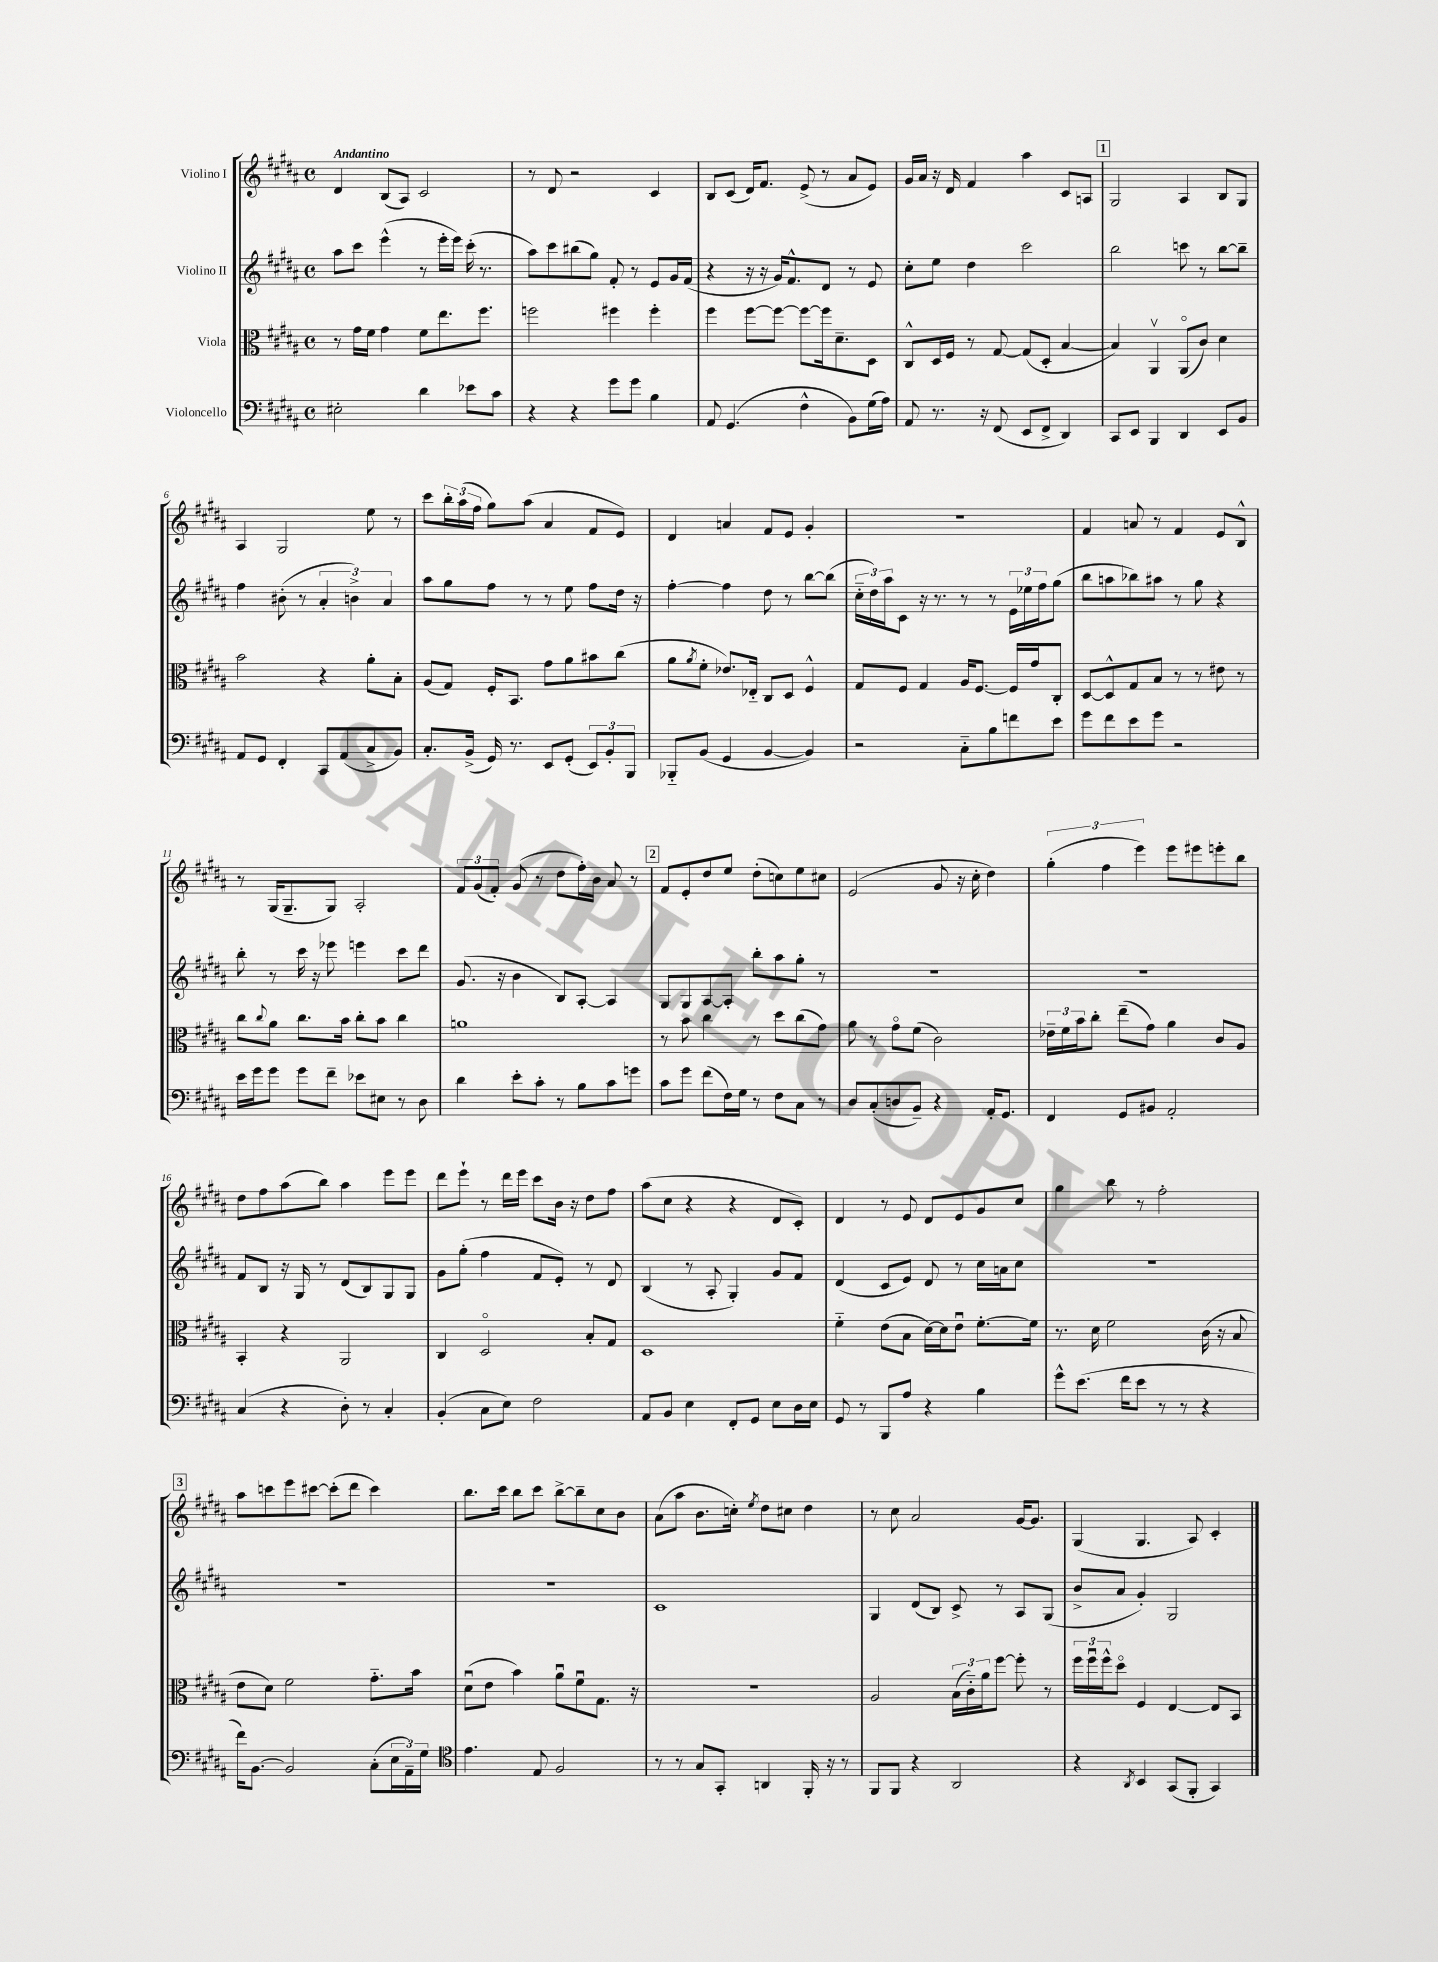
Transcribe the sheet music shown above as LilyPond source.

<<
\new StaffGroup <<
\new Staff = "s0" \with { instrumentName = "Violino I" } {
    \clef treble \key b \major \defaultTimeSignature \time 4/4 \tempo "Andantino"
    dis'4 b8( ais8) cis'2 |
    r8 dis'8 r2 cis'4 |
    b8 cis'8( dis'16) fis'8. e'8->( r8 ais'8 e'8) |
    gis'16 ais'16 r16 dis'16 fis'4 ais''4 cis'8 a8 |
    \mark \markup { \box "1" } gis2 ais4 b8 gis8 |
    ais4 gis2 e''8 r8 |
    cis'''8 \tuplet 3/2 { b''16-. ais''16( fis''16 } gis''8) ais''8( ais'4 fis'8 e'8) |
    dis'4 a'4 fis'8 e'8 gis'4-. |
    r1 |
    fis'4 a'8 r8 fis'4 e'8 b8-^ |
    r8 gis16( gis8.-- gis8) ais2-. |
    \tuplet 3/2 { fis'8 gis'8( fis'8-.) } gis'8( r8 dis''8 fis''16-.) b'16 ais'8 r8 |
    \mark \markup { \box "2" } fis'8 e'8-. dis''8 e''8 dis''8-.( c''8) e''8 cis''8 |
    e'2( gis'8 r16 cis''16-. dis''4) |
    \tuplet 3/2 { gis''4-.( fis''4 e'''4) } e'''8 eis'''8 e'''8-. b''8 |
    dis''8 fis''8 ais''8( b''8) ais''4 e'''8 e'''8 |
    dis'''8 e'''8-! r8 dis'''16 e'''16 cis'''8 b'16 r16 dis''8 fis''8 |
    ais''8( cis''8 r4 r4 dis'8 cis'8-.) |
    dis'4 r8 e'8 dis'8 e'8 gis'8 cis''8 |
    gis''4 b''8 r8 fis''2-. |
    \mark \markup { \box "3" } ais''8 c'''8 e'''8 cis'''8~ cis'''8-.( dis'''8 cis'''4) |
    b''8. cis'''16 b''8 cis'''8 b''8~-> b''8-- cis''8 b'8 |
    ais'8( ais''8 b'8. c''16-.) \acciaccatura { e''8 } dis''8 cis''8 dis''4 |
    r8 cis''8 ais'2 gis'16~ gis'8. |
    gis4( gis4. ais8) cis'4-. \bar "|." |
}
\new Staff = "s1" \with { instrumentName = "Violino II" } {
    \clef treble \key b \major \defaultTimeSignature \time 4/4
    ais''8 cis'''8 e'''4-^( r8 e'''16-. e'''16) cis'''16-.( r8. |
    ais''8) cis'''8 bis''8( gis''8) fis'8-. r8 e'8 gis'16 fis'16( |
    r4 r16 r16 gis'16) fis'8.-^ dis'8 r8 e'8 |
    cis''8-. e''8 dis''4 cis'''2 |
    \mark \markup { \box "1" } b''2 c'''8 r8 b''8~ b''8-- |
    fis''4 bis'8-.( r8 \tuplet 3/2 { ais'4-. b'4->) ais'4 } |
    ais''8 gis''8 fis''8 r8 r8 e''8 fis''8 dis''16 r16 |
    fis''4~-. fis''4 dis''8 r8 b''8~ b''8( |
    \tuplet 3/2 { cis''16-_ dis''16) ais''16 } cis'8 r16 r8. r8 r8 \tuplet 3/2 { e'16 ees''16 fis''16 } gis''8( |
    b''8 a''8 bes''8) ais''8 r8 gis''8 r4 |
    b''8-. r8 cis'''16 r16 ees'''8 e'''4 cis'''8 dis'''8 |
    gis'8.( r16 b'4 b8) ais8~-. ais4 |
    \mark \markup { \box "2" } gis8 gis8 ais8~ ais8-. b''8-. ais''8 gis''8-. r8 |
    R1 |
    R1 |
    fis'8 b8 r16 gis16 r8 dis'8( b8) gis8 gis8 |
    gis'8 gis''8-.( fis''4 fis'8 e'8-.) r8 dis'8 |
    b4( r8 ais8-. gis4-.) gis'8 fis'8 |
    dis'4( cis'8 e'8) dis'8 r8 cis''16 a'16 cis''8 |
    R1 |
    \mark \markup { \box "3" } R1 |
    R1 |
    cis'1 |
    gis4 dis'8( b8) cis'8-> r8 ais8 gis8( |
    b'8-> ais'8 gis'4-.) gis2 \bar "|." |
}
\new Staff = "s2" \with { instrumentName = "Viola" } {
    \clef alto \key b \major \defaultTimeSignature \time 4/4
    r8 gis'16 fis'16 gis'4 fis'8 e''8. fis''8. |
    f''2 fis''4 fis''4-. |
    fis''4 fis''8~ fis''8~ fis''8~ fis''16 dis'8.-- dis8 |
    cis8-^ dis16 fis16 r8 gis8~ gis8( dis8-. b4~ |
    \mark \markup { \box "1" } b4) ais,4\upbow ais,8\flageolet( cis'8) dis'4 |
    b'2 r4 ais'8-. b8-. |
    ais8( gis8) fis16-. b,8. gis'8 ais'8 bis'8 cis''8( |
    ais'8 \acciaccatura { ais'8 } fis'8-. ees'8.) ees16-_ cis8 dis8 fis4-^ |
    gis8 fis8 gis4 ais16 fis8.~ fis16 gis'16 cis8-. |
    dis8~ dis8-^ gis8 b8 r8 r8 eis'8 r8 |
    cis''8 \appoggiatura { cis''8 } ais'8 cis''8. b'16 cis''8-. b'8 cis''4 |
    a'1 |
    \mark \markup { \box "2" } r8 b'8 cis''4 r8 dis''8 cis''8( gis'8) |
    ais'8 r8 gis'8\flageolet fis'8( cis'2) |
    \tuplet 3/2 { ees'16-- fis'16 b'16 } cis''8-. e''8--( gis'8) ais'4 cis'8 ais8 |
    b,4-. r4 ais,2 |
    cis4 dis2\flageolet b8-. gis8 |
    dis1 |
    fis'4-_ e'8( b8 dis'16~) dis'16 e'8\downbow fis'8.~-. fis'16 |
    r8. dis'16 fis'2 cis'16( r16 b8 |
    \mark \markup { \box "3" } e'8 dis'8) fis'2 gis'8.-_ b'16 |
    dis'8\downbow( e'8 b'4) ais'8\downbow fis'8\downbow gis8. r16 |
    R1 |
    ais2 \tuplet 3/2 { b16( cis'16-_) ais'16 } fis''8~ fis''8-. r8 |
    \tuplet 3/2 { fis''16 fis''16\downbow fis''16-^ } dis''8\flageolet fis4 e4~ e8 b,8 \bar "|." |
}
\new Staff = "s3" \with { instrumentName = "Violoncello" } {
    \clef bass \key b \major \defaultTimeSignature \time 4/4
    eis2-. dis'4 ees'8 cis'8 |
    r4 r4 gis'8 gis'8 b4 |
    ais,8 gis,4.( fis4-^ b,8) gis16( ais16) |
    ais,8 r8. r16 fis,8( e,8 fis,8-> dis,4) |
    \mark \markup { \box "1" } cis,8 e,8 b,,4 dis,4 e,8 b,8 |
    ais,8 gis,8 fis,4-. cis,8 ais,8( cis8-> b,8) |
    cis8.-. b,16->( gis,16) r8. e,8 gis,8-.( \tuplet 3/2 { e,8) b,8-. b,,8 } |
    bes,,8-_ b,8( gis,4 b,4~ b,4) |
    r2 cis8-_ b8 f'8 e'8 |
    gis'8 fis'8 e'8 gis'8 r2 |
    e'16 gis'16 gis'8 gis'8 fis'8-- ees'8 eis8 r8 dis8 |
    dis'4 e'8-. cis'8-. r8 b8 cis'8 g'8 |
    \mark \markup { \box "2" } cis'8 gis'8 fis'8( fis16) gis16 r8 fis8 cis8 r8 |
    dis8 cis8-.( d8 b,8--) r4 ais,16-. gis,8. |
    fis,4 gis,8 bis,8 ais,2-. |
    cis4( r4 dis8-.) r8 cis4-. |
    b,4-.( cis8 e8) fis2 |
    ais,8 b,8 e4 fis,8-. gis,8 e8 dis16 e16 |
    gis,8 r8 b,,8 ais8 r4 b4 |
    gis'8-^ e'8.( fis'16 e'8 r8 r8 r4 |
    \mark \markup { \box "3" } fis'16) b,8.~ b,2 cis8-.( \tuplet 3/2 { e16 ais,16--) gis16 } |
    \clef tenor e'4. e8 fis2 |
    r8 r8 gis8 gis,8-. a,4 fis,16-. r16 r8 |
    fis,8 fis,8 r4 ais,2 |
    r4 \acciaccatura { ais,8 } b,4 gis,8( fis,8-. gis,4) \bar "|." |
}
>>
>>
